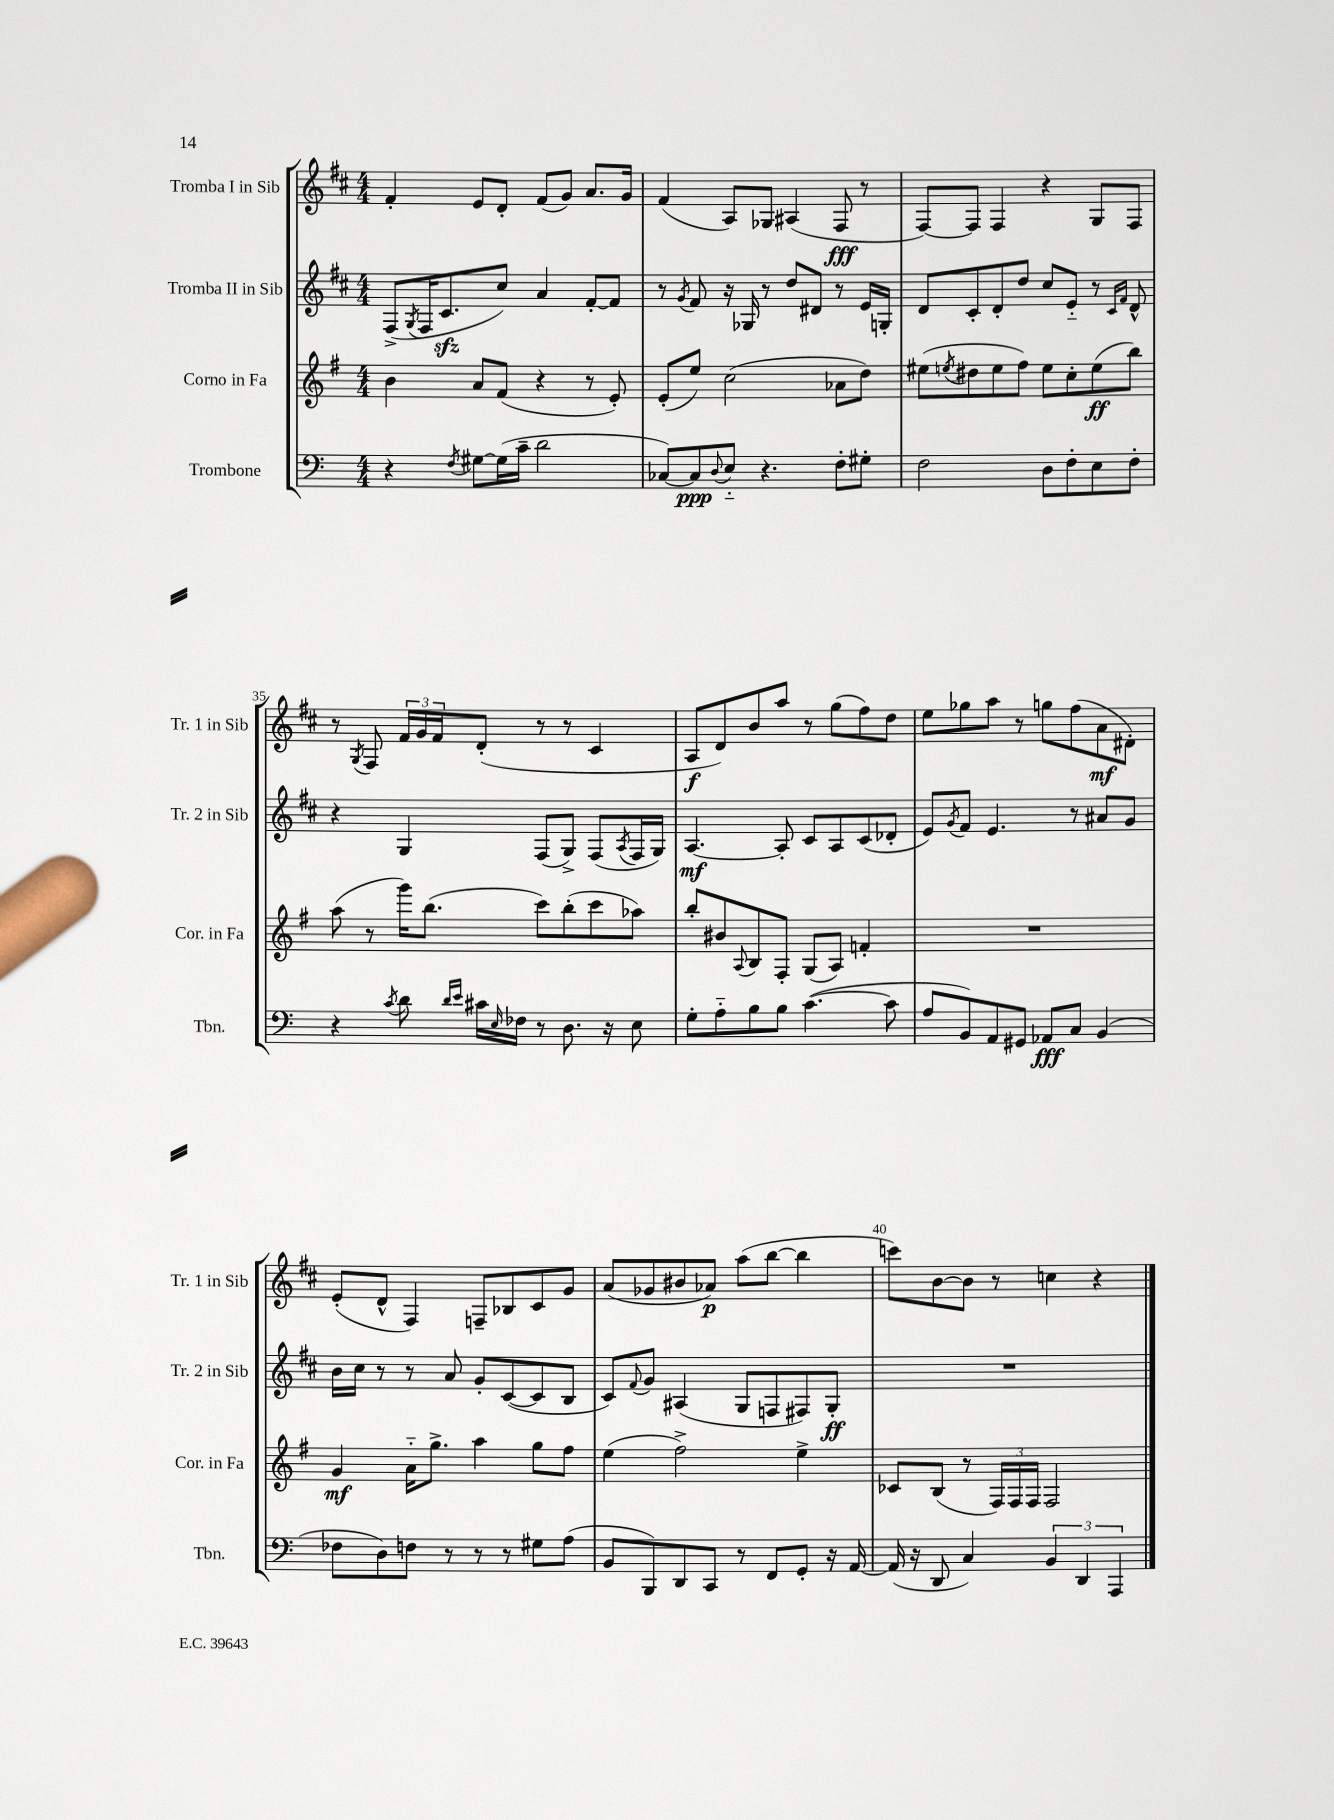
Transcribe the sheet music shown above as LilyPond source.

<<
\new StaffGroup <<
\new Staff = "s0" \with { instrumentName = "Tromba I in Sib" shortInstrumentName = "Tr. 1 in Sib" } {
    \clef treble \key d \major \numericTimeSignature \time 4/4
    fis'4-. e'8 d'8-. fis'8( g'8) a'8. g'16 |
    fis'4( a8) ges8 ais4( fis8\fff r8 |
    fis8~) fis8 fis4 r4 g8 fis8 |
    r8 \acciaccatura { g8 } fis8 \tuplet 3/2 { fis'16 g'16 fis'16 } d'8-.( r8 r8 cis'4 |
    a8\f d'8) b'8 a''8 r8 g''8( fis''8) d''8 |
    e''8 ges''8 a''8 r8 g''8 fis''8( a'8\mf dis'8-.) |
    e'8-.( d'8-^ fis4) f8-- bes8 cis'8 g'8 |
    a'8( ges'8 bis'8 aes'8\p) a''8( b''8~ b''4 |
    c'''8) b'8~ b'8 r8 c''4 r4 \bar "|." |
}
\new Staff = "s1" \with { instrumentName = "Tromba II in Sib" shortInstrumentName = "Tr. 2 in Sib" } {
    \clef treble \key d \major \numericTimeSignature \time 4/4
    fis8->( \acciaccatura { g8 } fis16 cis'8.\sfz cis''8) a'4 fis'8~-. fis'8 |
    r8 \acciaccatura { g'8 } fis'8 r16 ges16 r8 d''8 dis'8 r8 e'16 g16-. |
    d'8 cis'8-. d'8-. d''8 cis''8 e'8-_ r8 \grace { cis'16 fis'16 } d'8-^ |
    r4 g4 fis8( g8->) fis8( \acciaccatura { a8 } fis16 g16) |
    a4.~\mf a8-. cis'8 a8 cis'8( des'8-. |
    e'8) \acciaccatura { g'8 } fis'8 e'4. r8 ais'8 g'8 |
    b'16 cis''16 r8 r8 a'8 g'8-. cis'8~( cis'8 b8 |
    cis'8) \appoggiatura { fis'8 } g'8 ais4( g8 f8 fis8) g8-.\ff |
    R1 \bar "|." |
}
\new Staff = "s2" \with { instrumentName = "Corno in Fa" shortInstrumentName = "Cor. in Fa" } {
    \clef treble \key g \major \numericTimeSignature \time 4/4
    b'4 a'8 fis'8( r4 r8 e'8-.) |
    e'8-.( e''8) c''2( aes'8 d''8) |
    eis''8( \acciaccatura { e''8 } dis''8 e''8 fis''8) e''8 c''8-. e''8\ff( b''8) |
    a''8( r8 g'''16) b''8.( c'''8) b''8-.( c'''8 aes''8) |
    b''8-. bis'8 \appoggiatura { a8 } b8 fis8-. g8( a8) f'4-. |
    R1 |
    g'4\mf a'16-_ g''8.-> a''4 g''8 fis''8 |
    e''4( fis''2->) e''4-> |
    ces'8 b8( r8 \tuplet 3/2 { fis16) fis16 fis16 } fis2 \bar "|." |
}
\new Staff = "s3" \with { instrumentName = "Trombone" shortInstrumentName = "Tbn." } {
    \clef bass \key c \major \numericTimeSignature \time 4/4
    r4 \acciaccatura { f8 } gis8~ gis16( c'16-- d'2 |
    ces8~) ces8\ppp \appoggiatura { d8 } e8-_ r4. f8-. gis8-. |
    f2 d8 f8-. e8 f8-. |
    r4 \acciaccatura { c'8 } d'8 \grace { d'16 e'16 } cis'16 \grace { e16 } fes16 r8 d8. r16 e8 |
    g8-. a8-_ b8 b8 c'4.~( c'8 |
    a8 b,8) a,8 gis,8 aes,8\fff c8 b,4( |
    fes8 d8) f8 r8 r8 r8 gis8 a8( |
    b,8 b,,8) d,8 c,8 r8 f,8 g,8-. r16 a,16~ |
    a,16( r16 d,8 c4) \tuplet 3/2 { b,4 d,4 a,,4 } \bar "|." |
}
>>
>>
\layout { \context { \Score currentBarNumber = #32 \override BarNumber.break-visibility = ##(#f #t #t) barNumberVisibility = #(every-nth-bar-number-visible 5) } }
